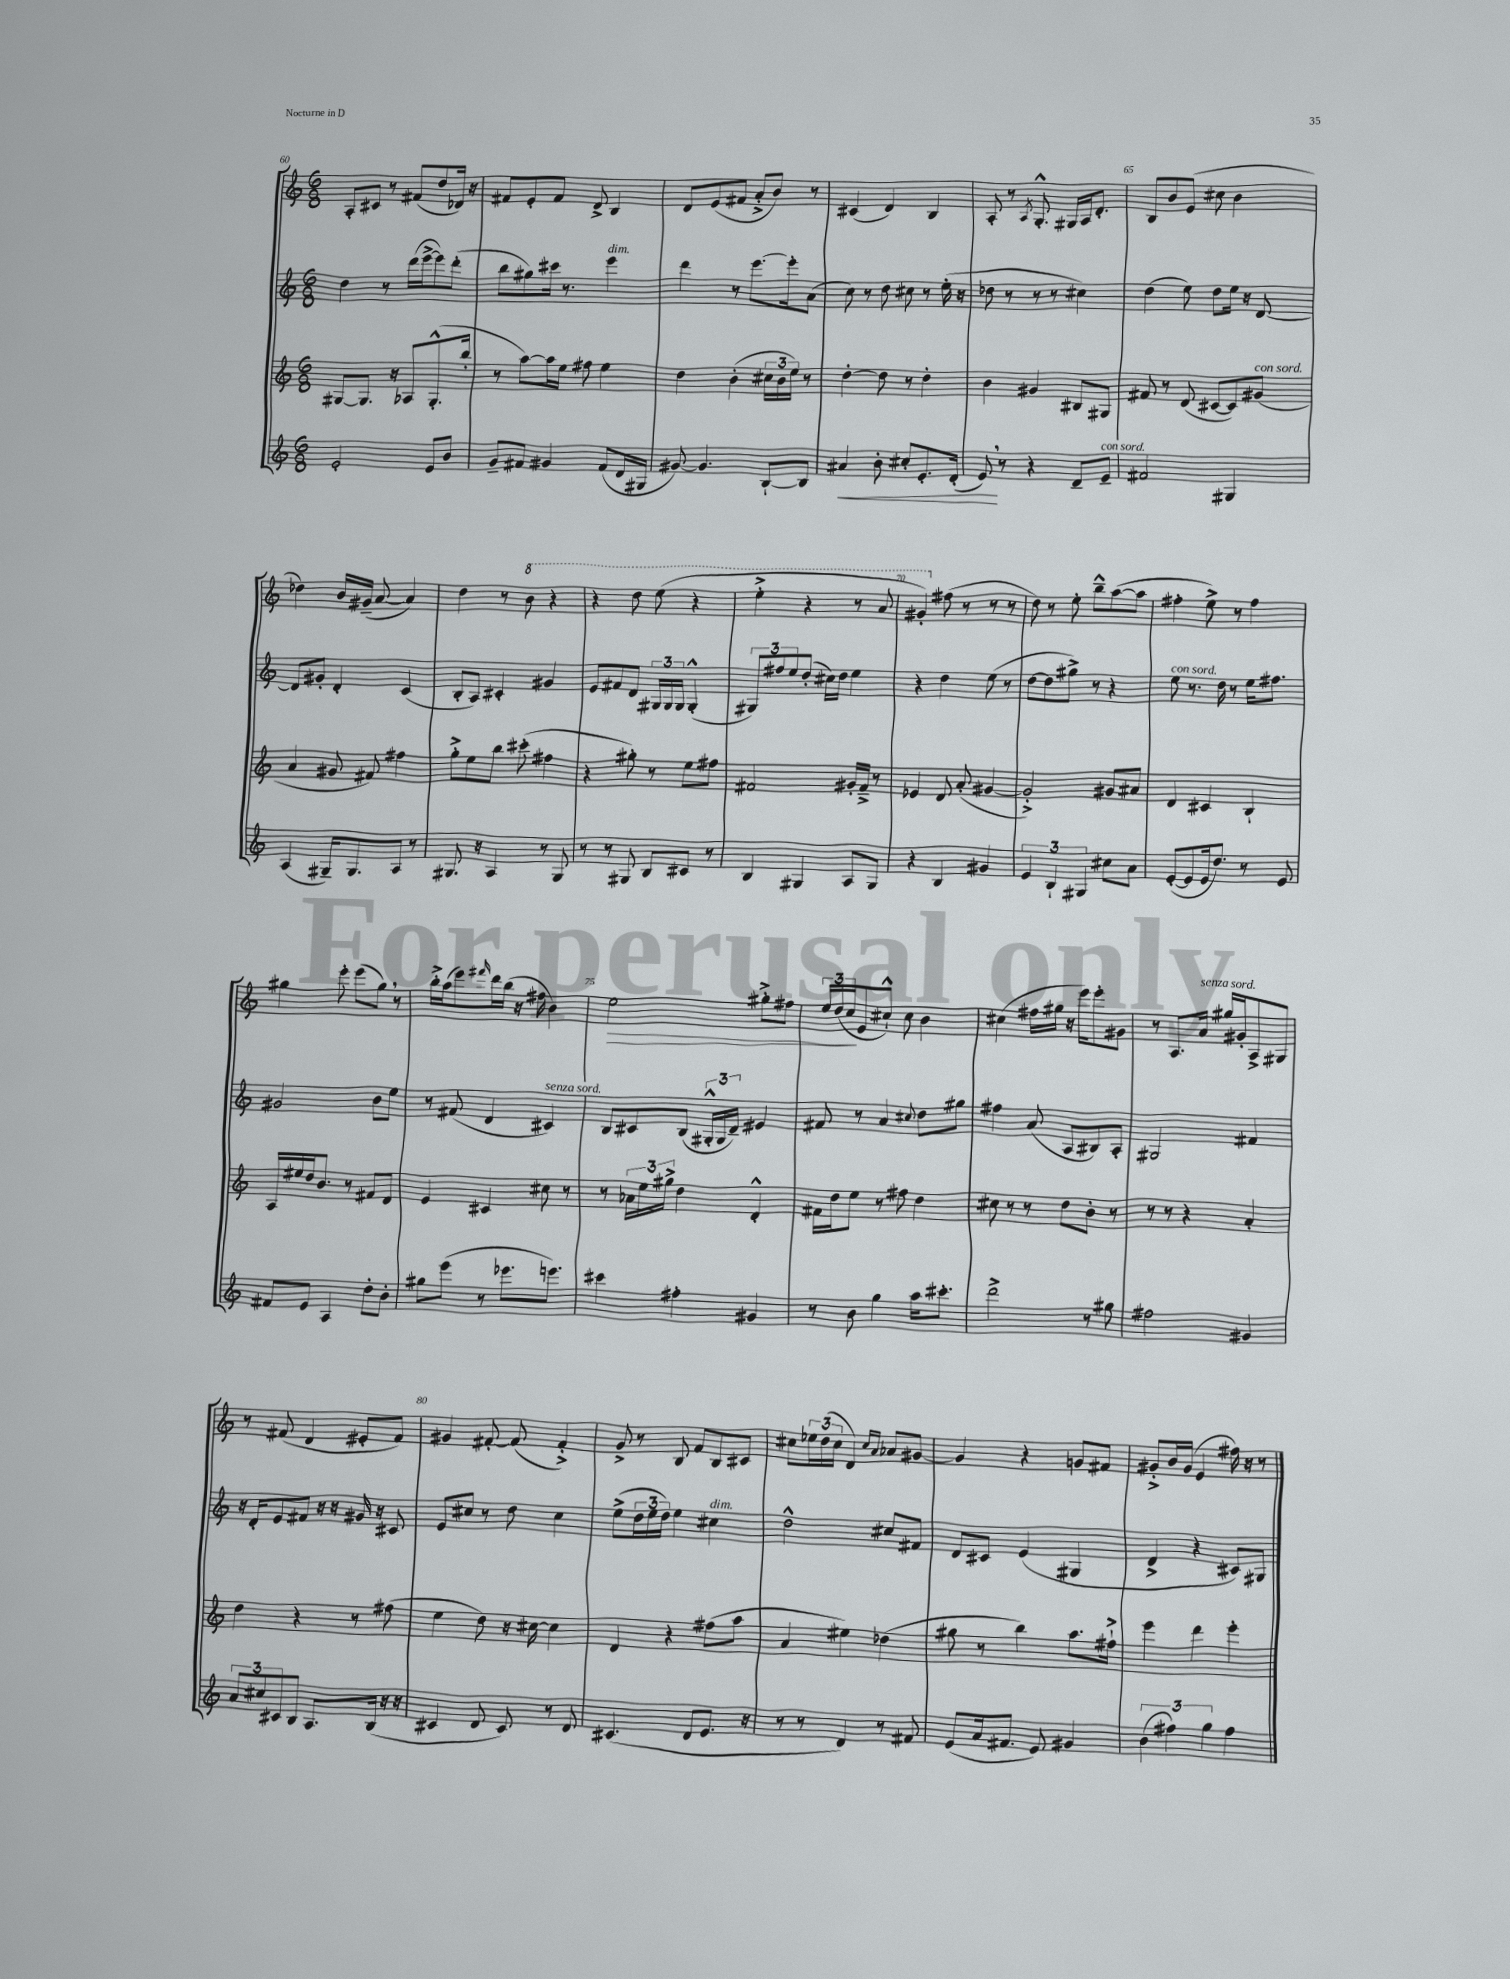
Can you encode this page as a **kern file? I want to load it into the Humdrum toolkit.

**kern	**dynam	**kern	**kern	**kern	**dynam
*part4	*part4	*part3	*part2	*part1	*part1
*staff4	*staff4	*staff3	*staff2	*staff1	*staff1
*clefG2	*	*clefG2	*clefG2	*clefG2	*
*k[]	*	*k[]	*k[]	*k[]	*
*M6/8	*	*M6/8	*M6/8	*M6/8	*
=60	=60	=60	=60	=60	=60
2e'/	.	[8G#X/L	4dd\	8A'/L	.
.	.	8.G#/J]	.	8c#X/J	.
.	.	.	8r	8r	.
.	.	16r	.	.	.
.	.	8A-X/L	(16ddd\LL	(8f#X/L	.
.	.	.	[16eee^\J	.	.
8e/L	.	(8.G#'^^/	8eee\])	8dd/	.
8b/J	.	.	(8ddd'\J	16d-X/Jk)	.
.	.	16bb'/Jk	.	16r	.
=61	=61	=61	=61	=61	=61
8g~/L	.	8r	8bb\L	8f#X/L	.
8f#X/J	.	[8aa\L)	8gg#X\)	8e'/	.
4g#X/	.	16aa\L]	16ccc#X\Jk	8f#/J	.
.	.	16ee\JJ	8.r	.	.
.	.	8ff#X\	.	8d^/	.
!	!	!	!LO:TX:a:i:t=dim.	!	!
(8f#/L	.	4ee\	4eee\	4B/	.
16d/L	.	.	.	.	.
16G#X/JJ	.	.	.	.	.
=62	=62	=62	=62	=62	=62
[8g#X/)	.	4dd\	4ddd\	8d/L	.
4.g#/]	.	.	.	(8e/	.
.	.	(4b'\	8r	8f#X/J	.
.	.	.	[8.eee\L	8a'^/L	.
[8B`/L	.	24cc#X\LL	.	8b/J)	.
.	.	24b\	.	.	.
.	.	.	16eee'\k]	.	.
.	.	24ee\JJ)	.	.	.
8B/J]	.	8r	(8a\J	8r	.
=63	=63	=63	=63	=63	=63
!	!LO:HP:b	!	!	!	!
4a#X/	<	[4dd'\	8cc\)	(4c#X/	.
.	.	.	8r	.	.
8b'\	.	8dd\]	8dd\	4d/)	.
8cc#X'/L	.	8r	8cc#X\	.	.
8.e'/	.	4dd'\	8r	4B/	.
.	.	.	(16ee'\	.	.
(16d'/Jk	.	.	16r	.	.
=64	=64	=64	=64	=64	=64
8e,/)	.	4b\	8dd-X\	8A'/	.
8r	[	.	8r	8r	.
.	.	.	.	8qA/	.
4r	.	4g#X/	8r	8.G'^^/	.
.	.	.	8r	.	.
.	.	.	.	16G#X/LL	.
8d~/L	.	8B#X/L	4cc#X\)	16A/J	.
.	.	.	.	8.d'/J	.
!LO:TX:a:i:t=con sord.	!	!	!	!	!
8e~/J	.	8G#X/J	.	.	.
=65	=65	=65	=65	=65	=65
2f#X/	.	8f#X/	(4dd\	8B/L	.
.	.	8r	.	8b/	.
.	.	(8d/	8ee\)	(8e/J	.
.	.	[8c#X/L	8dd\L	8cc#X\	.
4G#X/	.	8c#/])	16ee\Jk	4b\	.
.	.	.	16r	.	.
!	!	!LO:TX:a:i:t=con sord.	!	!	!
.	.	(8g#X/J	[8d/	.	.
!!LO:LB:g=z
=66	=66	=66	=66	=66	=66
(4A/	.	4a/	8d/L]	4dd-X\)	.
.	.	.	8g#X'/J	.	.
16G#X~/KL)	.	8g#X/	4d'/	16b/LL	.
8.G#/	.	.	.	(16g#X~/JJ	.
.	.	8f#X/)	.	[8a/	.
8A/J	.	4ff#X\	(4c/	4a/])	.
8r	.	.	.	.	.
=67	=67	=67	=67	=67	=67
8.G#X/	.	8gg'^\L	8B'/L	4dd\	.
.	.	8ee\	8A/J)	.	.
16r	.	.	.	.	.
4A/	.	8bb\J	4c#X'/	8r	.
*	*	*	*	*8va	*
.	.	(8ccc#X'\	.	8bb\	.
8r	.	4ff#X\	4g#X/	4r	.
8G#/	.	.	.	.	.
=68	=68	=68	=68	=68	=68
8r	.	4r	8e/L	4r	.
8r	.	.	8f#X/	.	.
8G#X/	.	8gg#X'\)	8d/J	8ddd\	.
8B/L	.	8r	24G#X/LL	(8eee\	.
.	.	.	24G#/	.	.
.	.	.	24G#/JJ	.	.
8c#X/J	.	8ee\L	(4G#'^^/	4r	.
8r	.	8ff#X\J	.	.	.
=69	=69	=69	=69	=69	=69
4B/	.	2f#X/	12G#X/L)	4eee'^\	.
.	.	.	12ff#X/	.	.
.	.	.	12ee/	.	.
4G#X/	.	.	(8dd'/J	4r	.
.	.	.	16cc#X\LL)	.	.
.	.	.	16dd\JJ	.	.
8A/L	.	16g#X'/LL	4ee\	8r	.
.	.	16f#~^/JJ	.	.	.
8G#/J	.	8r	.	8aa/	.
=70	=70	=70	=70	=70	=70
4r	.	4e-X/	4r	4gg#X'/)	.
*	*	*	*	*X8va	*
4B/	.	8d/	4dd\	(8ff#X\	.
.	.	(8a'/	.	8r	.
4g#X/	.	[4g#X/	(8ee\	8r	.
.	.	.	8r	8r	.
=71	=71	=71	=71	=71	=71
6e/	.	2g#'^/])	[8dd\L	8dd\)	.
.	.	.	8dd\]	8r	.
6B`/	.	.	.	.	.
.	.	.	8gg#X^\J)	8ee'\	.
6G#X/	.	.	.	.	.
.	.	.	8r	8bb~^^\L	.
8cc#X\L	.	8g#X/L	4r	([8aa\	.
8a\J	.	8a#X/J	.	8aa\J]	.
=72	=72	=72	=72	=72	=72
!	!	!	!LO:TX:a:i:t=con sord.	!	!
([8e'/L	.	4d/	8ee\	4ff#X'\	.
8e/]	.	.	8.r	.	.
16e/k	.	4c#X/	.	8ee^\)	.
8.dd/J)	.	.	16dd\	.	.
.	.	.	8r	8r	.
8r	.	4B`/	16ee\KL	4ff#\	.
.	.	.	8.ff#X\J	.	.
8e/	.	.	.	.	.
!!LO:LB:g=z
=73	=73	=73	=73	=73	=73
8f#X/L	.	16A/LL	2g#X/	4gg#X\	.
.	.	16ee#X/	.	.	.
8e/J	.	16dd/J	.	.	.
.	.	8.b/J	.	.	.
4A/	.	.	.	8eee'\	.
.	.	8r	.	(8eee\L	.
8dd'\L	.	8f#X/L	8b\L	8gg#,\J)	.
8b'\J	.	8d/J	8ee\J	8r	.
=74	=74	=74	=74	=74	=74
8gg#X\L	.	4e/	8r	16bb'^\LL	.
.	.	.	.	(16aa\J	.
(8eee\J	.	.	(8f#X/	8eee\)	.
.	.	.	.	16qqfff#X/	.
8r	.	4c#X/	4d/	16ddd\L	.
.	.	.	.	(16bb\JJ	.
8.eee-X\L	.	.	.	16r	.
.	.	.	.	16ff#X\	.
!	!	!	!LO:TX:a:i:t=senza sord.	!	!
.	.	8cc#X\	4c#X/)	4b\)	.
8.eeen\J)	.	.	.	.	.
.	.	8r	.	.	.
=75	=75	=75	=75	=75	=75
!	!	!	!	!	!LO:HP:b
4ccc#X\	.	8r	8B/L	2ee\	>
.	.	24a-X\LL	8c#X/	.	.
.	.	24ee\	.	.	.
.	.	24gg#X^\JJ	.	.	.
4ff#X'\	.	4dd\	(8B/J	.	.
.	.	.	24G#X'^^/LL	.	.
.	.	.	24G#/	.	.
.	.	.	24d~/JJ)	.	.
4g#X/	.	4d'^^/	4e#X/	8gg#X'^\L	.
.	.	.	.	8ff#X\J	.
=76	=76	=76	=76	=76	=76
8r	.	16f#X\LL	8f#X/	24ee/LL	.
.	.	.	.	(24dd/	.
.	.	16dd\J	.	.	.
.	.	.	.	24cc/J	.
8b\	.	8ee\J	8r	8e/	]
4gg\	.	8r	4a/	8cc#X`^^/J)	.
.	.	8ff#X\	.	8cc#\	.
.	.	.	8qqcc#X/	.	.
16aa\KL	.	4dd\	8dd\L	4b\	.
8.ccc#X'\J	.	.	.	.	.
.	.	.	8gg#X\J	.	.
=77	=77	=77	=77	=77	=77
2ddd^\	.	8cc#X\	4ff#X\	(4cc#X\	.
.	.	8r	.	.	.
.	.	8r	(8a/	16ff#X\LL	.
.	.	.	.	16gg#X\JJ	.
.	.	8dd\L	8A/L	16r	.
.	.	.	.	16eee\KL)	.
8r	.	8b'\J	8B#X/)	8eee'\	.
8gg#X\	.	8r	8A'/J	8g#X\J	.
=78	=78	=78	=78	=78	=78
2ff#X\	.	8r	2G#X/	8r	.
.	.	8r	.	8.A/L	.
.	.	4r	.	.	.
!	!	!	!	!LO:TX:a:i:t=senza sord.	!
.	.	.	.	16a/Jk	.
.	.	.	.	16gg#X/LL	.
.	.	.	.	16g#X'/J	.
4g#X/	.	4a'/	4f#X/	8A^/	.
.	.	.	.	8G#X/J	.
!!LO:LB:g=z
=79	=79	=79	=79	=79	=79
12a/L	.	4dd\	16r	8r	.
.	.	.	16d'/KL	.	.
12cc#X/	.	.	.	.	.
.	.	.	8e/	(8f#X/	.
12c#X/	.	.	.	.	.
8B/J	.	4r	8f#X/J	4d/	.
8.A/L	.	.	16r	.	.
.	.	.	16r	.	.
.	.	8r	16g#X/	8e#X'/L	.
(16B/Jk	.	.	16r	.	.
16r	.	(8ff#X\	8c#X/	8f#/J)	.
16r	.	.	.	.	.
=80	=80	=80	=80	=80	=80
4c#X/	.	4ee\	8e/L	4g#X/	.
.	.	.	8cc#X/J	.	.
8d/	.	8dd\)	8r	[8f#X'/	.
8c#/)	.	16r	8dd\	(8f#/]	.
.	.	[16cc#X\	.	.	.
8r	.	4cc#\]	4cc#\	4f#'^/)	.
8d/	.	.	.	.	.
=81	=81	=81	=81	=81	=81
(4.c#X/	.	4d/	(8ee^\L	8g^/	.
.	.	.	24dd\L	8r	.
.	.	.	24ee\	.	.
.	.	.	24dd\JJ)	.	.
.	.	4r	4ee\	8B/	.
8d/L	.	.	.	8f/L	.
!	!	!	!LO:TX:a:i:t=dim.	!	!
8.e/J	.	(8ff#X\L	4cc#X\	8B/	.
.	.	8aa\J	.	8c#X/J	.
16r	.	.	.	.	.
=82	=82	=82	=82	=82	=82
8r	.	4a/	2dd^^\	8cc#X\L	.
8r	.	.	.	24ee-X\L	.
.	.	.	.	(24dd\	.
.	.	.	.	24cc#\JJ	.
4d/)	.	4ee#X\)	.	4d/)	.
.	.	.	.	16qqcc#/LL	.
.	.	.	.	16qqa/JJ	.
8r	.	(4dd-X\	8cc#X/L	8a-X/L	.
8f#X/	.	.	8f#X/J	[8g#X/J	.
=83	=83	=83	=83	=83	=83
(8e/L	.	8gg#X\	8d/L	4g#/]	.
16a/k	.	8r	8c#X/J	.	.
8.f#X/J	.	.	.	.	.
.	.	4bb\)	(4e/	4r	.
8e/)	.	.	.	.	.
4g#X/	.	8.aa\L	4G#X/	8gn/L	.
.	.	.	.	8f#X/J	.
.	.	16ff#X`^\Jk	.	.	.
=84	=84	=84	=84	=84	=84
(6b\	.	4eee\	4d^/	8g#X'^/L	.
.	.	.	.	16b/L	.
6ff#X\)	.	.	.	.	.
.	.	.	.	(16g#/JJ	.
.	.	4ddd\	4r	4e/	.
6gg\	.	.	.	.	.
4ff#\	.	4eee'\	8c#X/L)	16ff#X\)	.
.	.	.	.	16r	.
.	.	.	8G#X/J	8r	.
==	==	==	==	==	==
*-	*-	*-	*-	*-	*-
